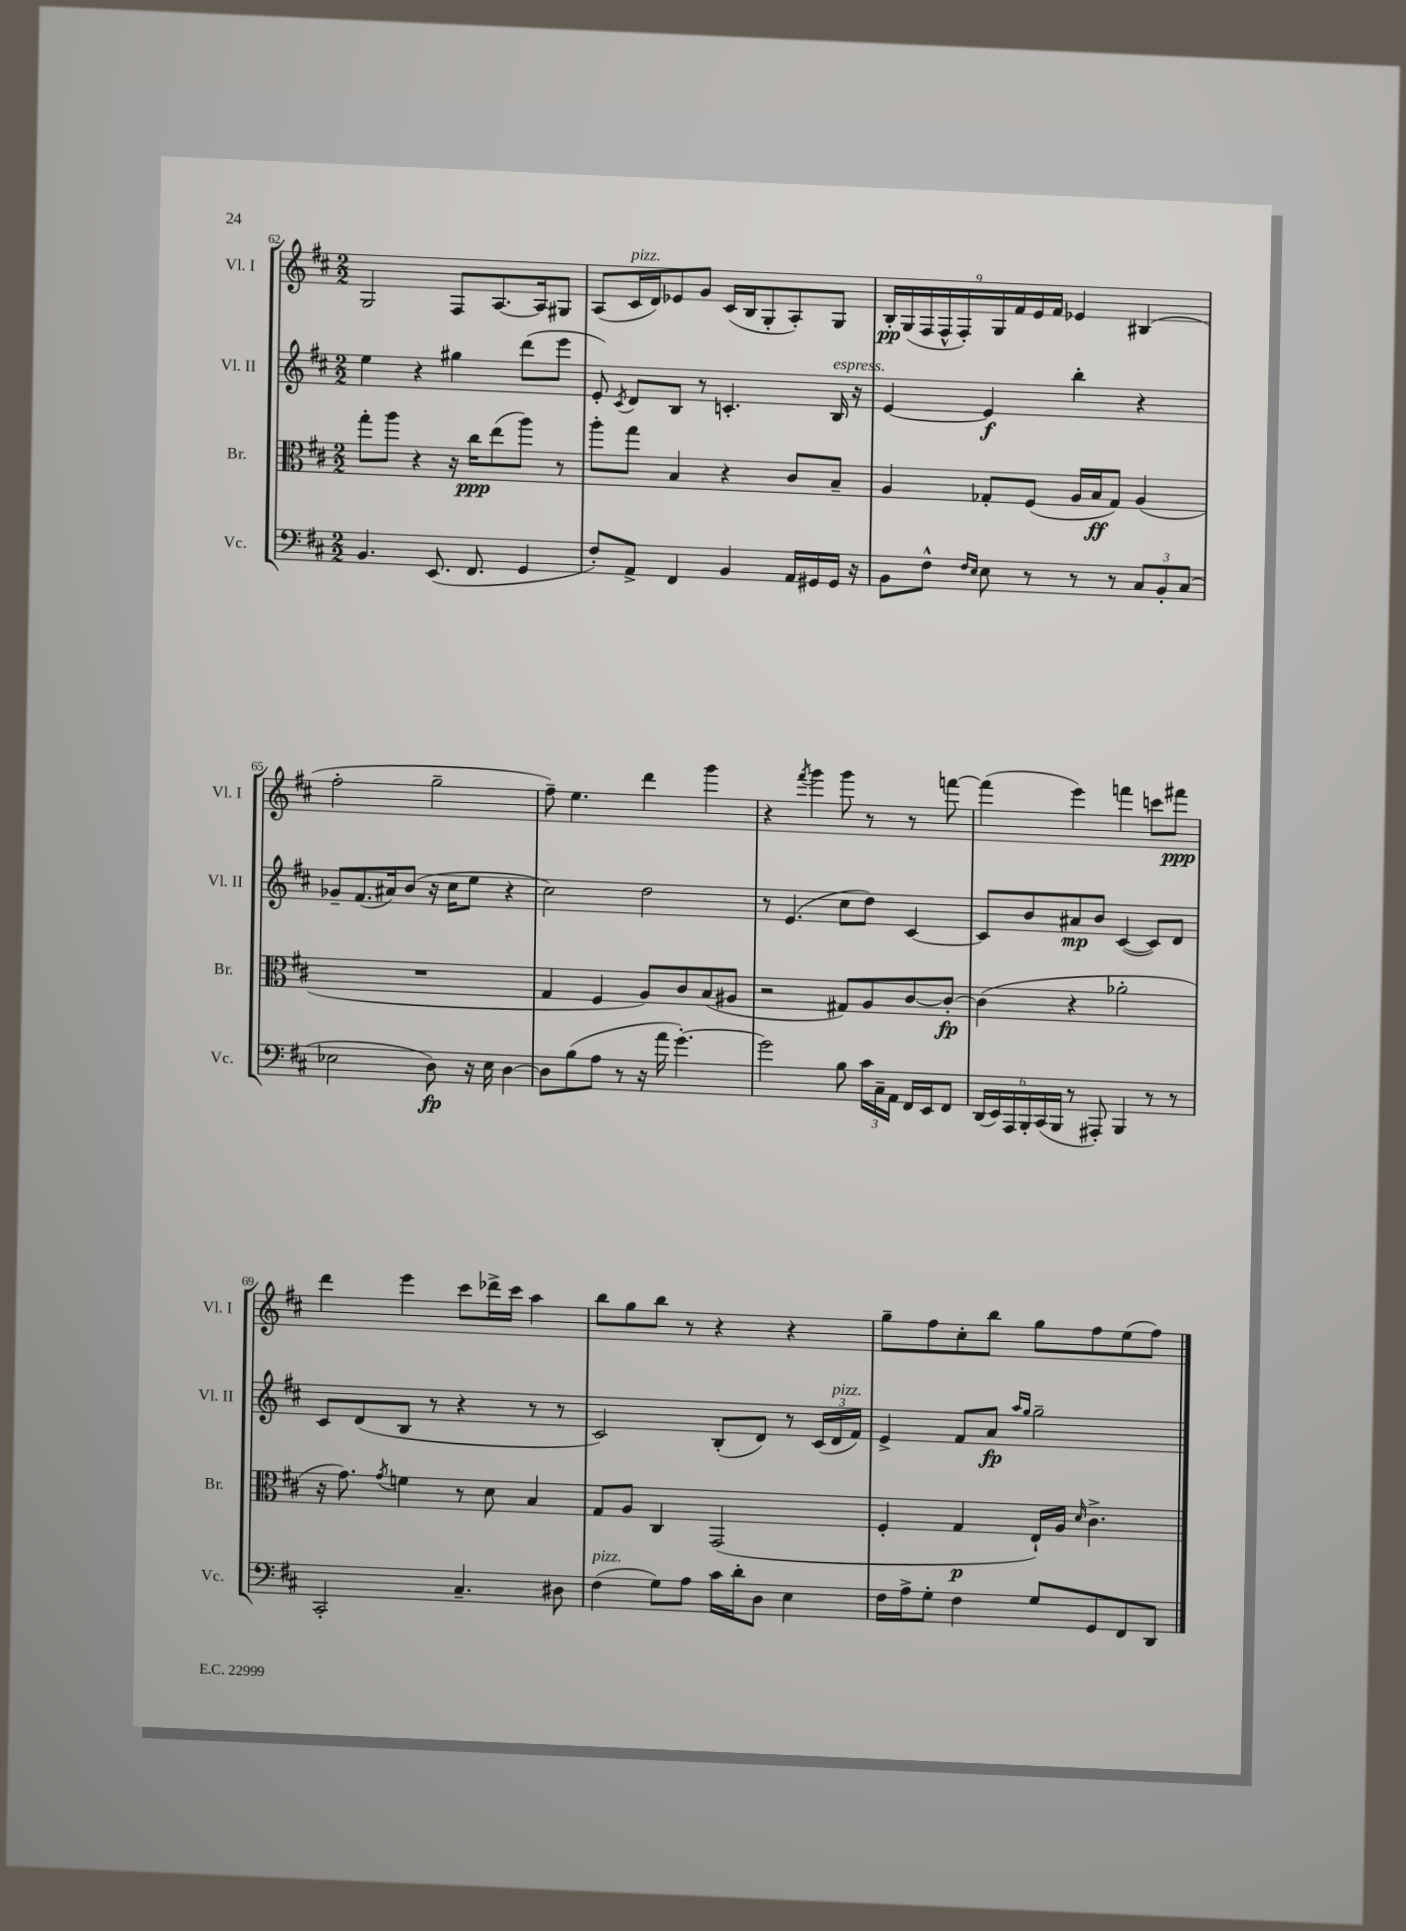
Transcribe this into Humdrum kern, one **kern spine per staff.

**kern	**dynam	**kern	**dynam	**kern	**dynam	**kern	**dynam
*part4	*part4	*part3	*part3	*part2	*part2	*part1	*part1
*staff4	*staff4	*staff3	*staff3	*staff2	*staff2	*staff1	*staff1
*I"Vc.	*	*I"Br.	*	*I"Vl. II	*	*I"Vl. I	*
*I'Vc.	*	*I'Br.	*	*I'Vl. II	*	*I'Vl. I	*
*clefF4	*	*clefC3	*	*clefG2	*	*clefG2	*
*k[f#c#]	*	*k[f#c#]	*	*k[f#c#]	*	*k[f#c#]	*
*M2/2	*	*M2/2	*	*M2/2	*	*M2/2	*
=62	=62	=62	=62	=62	=62	=62	=62
4.BB/	.	8gg'\L	.	4ee\	.	2G/	.
.	.	8aa\J	.	.	.	.	.
.	.	4r	.	4r	.	.	.
(8.EE/	.	.	.	.	.	.	.
.	.	16r	.	4gg#X\	.	8F#/L	.
8.FF#/	.	16cc#\KL	ppp	.	.	.	.
.	.	(8ee\	.	.	.	[8.A/	.
4GG/	.	8aa\J)	.	(8ddd\L	.	.	.
.	.	.	.	.	.	16A/k]	.
.	.	8r	.	8eee\J	.	8G#X/J	.
=63	=63	=63	=63	=63	=63	=63	=63
8F#'/L)	.	8aa'\L	.	8e'/)	.	(8A/L	.
.	.	.	.	8qc#/	.	.	.
!	!	!	!	!	!	!LO:TX:a:i:t=pizz.	!
8AA^/J	.	8gg\J	.	8d/L	.	16c#/L	.
.	.	.	.	.	.	16d/J)	.
4FF#/	.	4B/	.	8B/J	.	8e-X/	.
.	.	.	.	8r	.	8g/J	.
4BB/	.	4r	.	4.cn'/	.	(16c#/LL	.
.	.	.	.	.	.	16B/J	.
.	.	.	.	.	.	8G'/	.
16AA/LL	.	8c#/L	.	.	.	8A'/)	.
16GG#X/	.	.	.	.	.	.	.
!	!	!	!	!LO:TX:a:i:t=espress.	!	!	!
16GG#/JJ	.	8B~/J	.	16B/	.	8G/J	.
16r	.	.	.	16r	.	.	.
=64	=64	=64	=64	=64	=64	=64	=64
8BB\L	.	4A/	.	[4e/	.	18B'/LL	pp
.	.	.	.	.	.	(18G/	.
.	.	.	.	.	.	18F#/	.
8F#^^\J	.	.	.	.	.	.	.
.	.	.	.	.	.	18F#^^/	.
.	.	.	.	.	.	18F#'/)	.
16qqF#/LL	.	.	.	.	.	.	.
16qqE/JJ	.	.	.	.	.	.	.
8E\	.	8G-X'/L	.	4e/]	f	.	.
.	.	.	.	.	.	18G/	.
.	.	.	.	.	.	18f#/	.
8r	.	(8F#/J	.	.	.	.	.
.	.	.	.	.	.	18e/	.
.	.	.	.	.	.	18f#/JJ	.
8r	.	16A/LL	.	4bb'\	.	4e-X/	.
.	.	16B/J	ff	.	.	.	.
8r	.	8G-/J)	.	.	.	.	.
12C#/L	.	(4A/	.	4r	.	(4B#X/	.
12BB'/	.	.	.	.	.	.	.
(12C#/J	.	.	.	.	.	.	.
!!LO:LB:g=z
=65	=65	=65	=65	=65	=65	=65	=65
2E-X\	.	1r	.	8g-X~/L	.	2ff#'\	.
.	.	.	.	(8.f#/	.	.	.
.	.	.	.	16a#X/k)	.	.	.
.	.	.	.	(8b/J	.	.	.
8D\)	fp	.	.	16r	.	2gg~\	.
.	.	.	.	16cc#\KL	.	.	.
16r	.	.	.	8ee\J	.	.	.
16E-\	.	.	.	.	.	.	.
[4D\	.	.	.	4r	.	.	.
=66	=66	=66	=66	=66	=66	=66	=66
8D\L]	.	4G/	.	2cc#\)	.	8ff#~\)	.
(8B\	.	.	.	.	.	4.ee\	.
8A\J	.	4F#/	.	.	.	.	.
8r	.	.	.	.	.	.	.
16r	.	8A/L)	.	2dd\	.	4ddd\	.
16a\	.	.	.	.	.	.	.
[4.g'\)	.	8c#/	.	.	.	.	.
.	.	(8B/	.	.	.	4ggg\	.
.	.	8A#X/J	.	.	.	.	.
=67	=67	=67	=67	=67	=67	=67	=67
2g\]	.	2r	.	8r	.	4r	.
.	.	.	.	(4.e/	.	.	.
.	.	.	.	.	.	8qfff#/	.
.	.	.	.	.	.	4ggg\	.
8B\	.	8G#X/L)	.	8cc#\L	.	8ggg\	.
24c#\LL	.	8A/	.	8dd\J)	.	8r	.
24C#~\	.	.	.	.	.	.	.
24AA\JJ	.	.	.	.	.	.	.
16FF#/LL	.	[8c#/	.	[4c#/	.	8r	.
16EE/J	.	.	.	.	.	.	.
8FF#/J	.	8c#'/J_	fp	.	.	[8fffn\	.
=68	=68	=68	=68	=68	=68	=68	=68
(24DD/LL	.	(4c#\]	.	8c#/L]	.	(4fff\]	.
24EE/)	.	.	.	.	.	.	.
24AAA/	.	.	.	.	.	.	.
24BBB'/	.	.	.	8b/	.	.	.
(24CC#/	.	.	.	.	.	.	.
24BBB/JJ	.	.	.	.	.	.	.
8r	.	4r	.	8a#X/	mp	4eee\)	.
8AAA#X'/)	.	.	.	8b/J	.	.	.
4BBB/	.	2a-X'\	.	([4c#/	.	4fffn\	.
8r	.	.	.	8c#/L])	.	8cccn\L	.
8r	.	.	.	8d/J	.	8fff#X\J	ppp
!!LO:LB:g=z
=69	=69	=69	=69	=69	=69	=69	=69
2CC#'/	.	16r	.	8c#/L	.	4ddd\	.
.	.	8.g\)	.	.	.	.	.
.	.	.	.	(8d/	.	.	.
.	.	8qg/	.	.	.	.	.
.	.	4fn\	.	8B/J	.	4eee\	.
.	.	.	.	8r	.	.	.
4.C#~/	.	8r	.	4r	.	8ccc#\L	.
.	.	8d\	.	.	.	16ddd-X^\L	.
.	.	.	.	.	.	16ccc#\JJ	.
.	.	4B/	.	8r	.	4aa\	.
8D#X\	.	.	.	8r	.	.	.
=70	=70	=70	=70	=70	=70	=70	=70
!LO:TX:a:i:t=pizz.	!	!	!	!	!	!	!
(4F#\	.	8G/L	.	2c#/)	.	8bb\L	.
.	.	8A/J	.	.	.	8gg\	.
8G\L)	.	4C#/	.	.	.	8bb\J	.
8A\J	.	.	.	.	.	8r	.
16c#\LL	.	(2GG/	.	(8B'/L	.	4r	.
16d'\J	.	.	.	.	.	.	.
8D\J	.	.	.	8d/J)	.	.	.
4E\	.	.	.	8r	.	4r	.
.	.	.	.	(24c#/LL	.	.	.
!	!	!	!	!LO:TX:a:i:t=pizz.	!	!	!
.	.	.	.	24d/	.	.	.
.	.	.	.	24f#/JJ)	.	.	.
=71	=71	=71	=71	=71	=71	=71	=71
16F#\LL	.	4F#'/	.	4e^/	.	8gg~\L	.
16A^\J	.	.	.	.	.	.	.
8G'\J	.	.	.	.	.	8ff#\	.
4F#\	.	4G/	p	8f#/L	.	8cc#'\	.
.	.	.	.	8a/J	fp	8bb\J	.
.	.	.	.	16qqaa/LL	.	.	.
.	.	.	.	16qqgg/JJ	.	.	.
8G/L	.	16E`/LL)	.	2gg~\	.	8gg\L	.
.	.	16A/JJ	.	.	.	.	.
.	.	16qqd/	.	.	.	.	.
8GG/	.	4.c#^\	.	.	.	8ff#\	.
8FF#/	.	.	.	.	.	(8ee\	.
8DD/J	.	.	.	.	.	8ff#\J)	.
==	==	==	==	==	==	==	==
*-	*-	*-	*-	*-	*-	*-	*-
